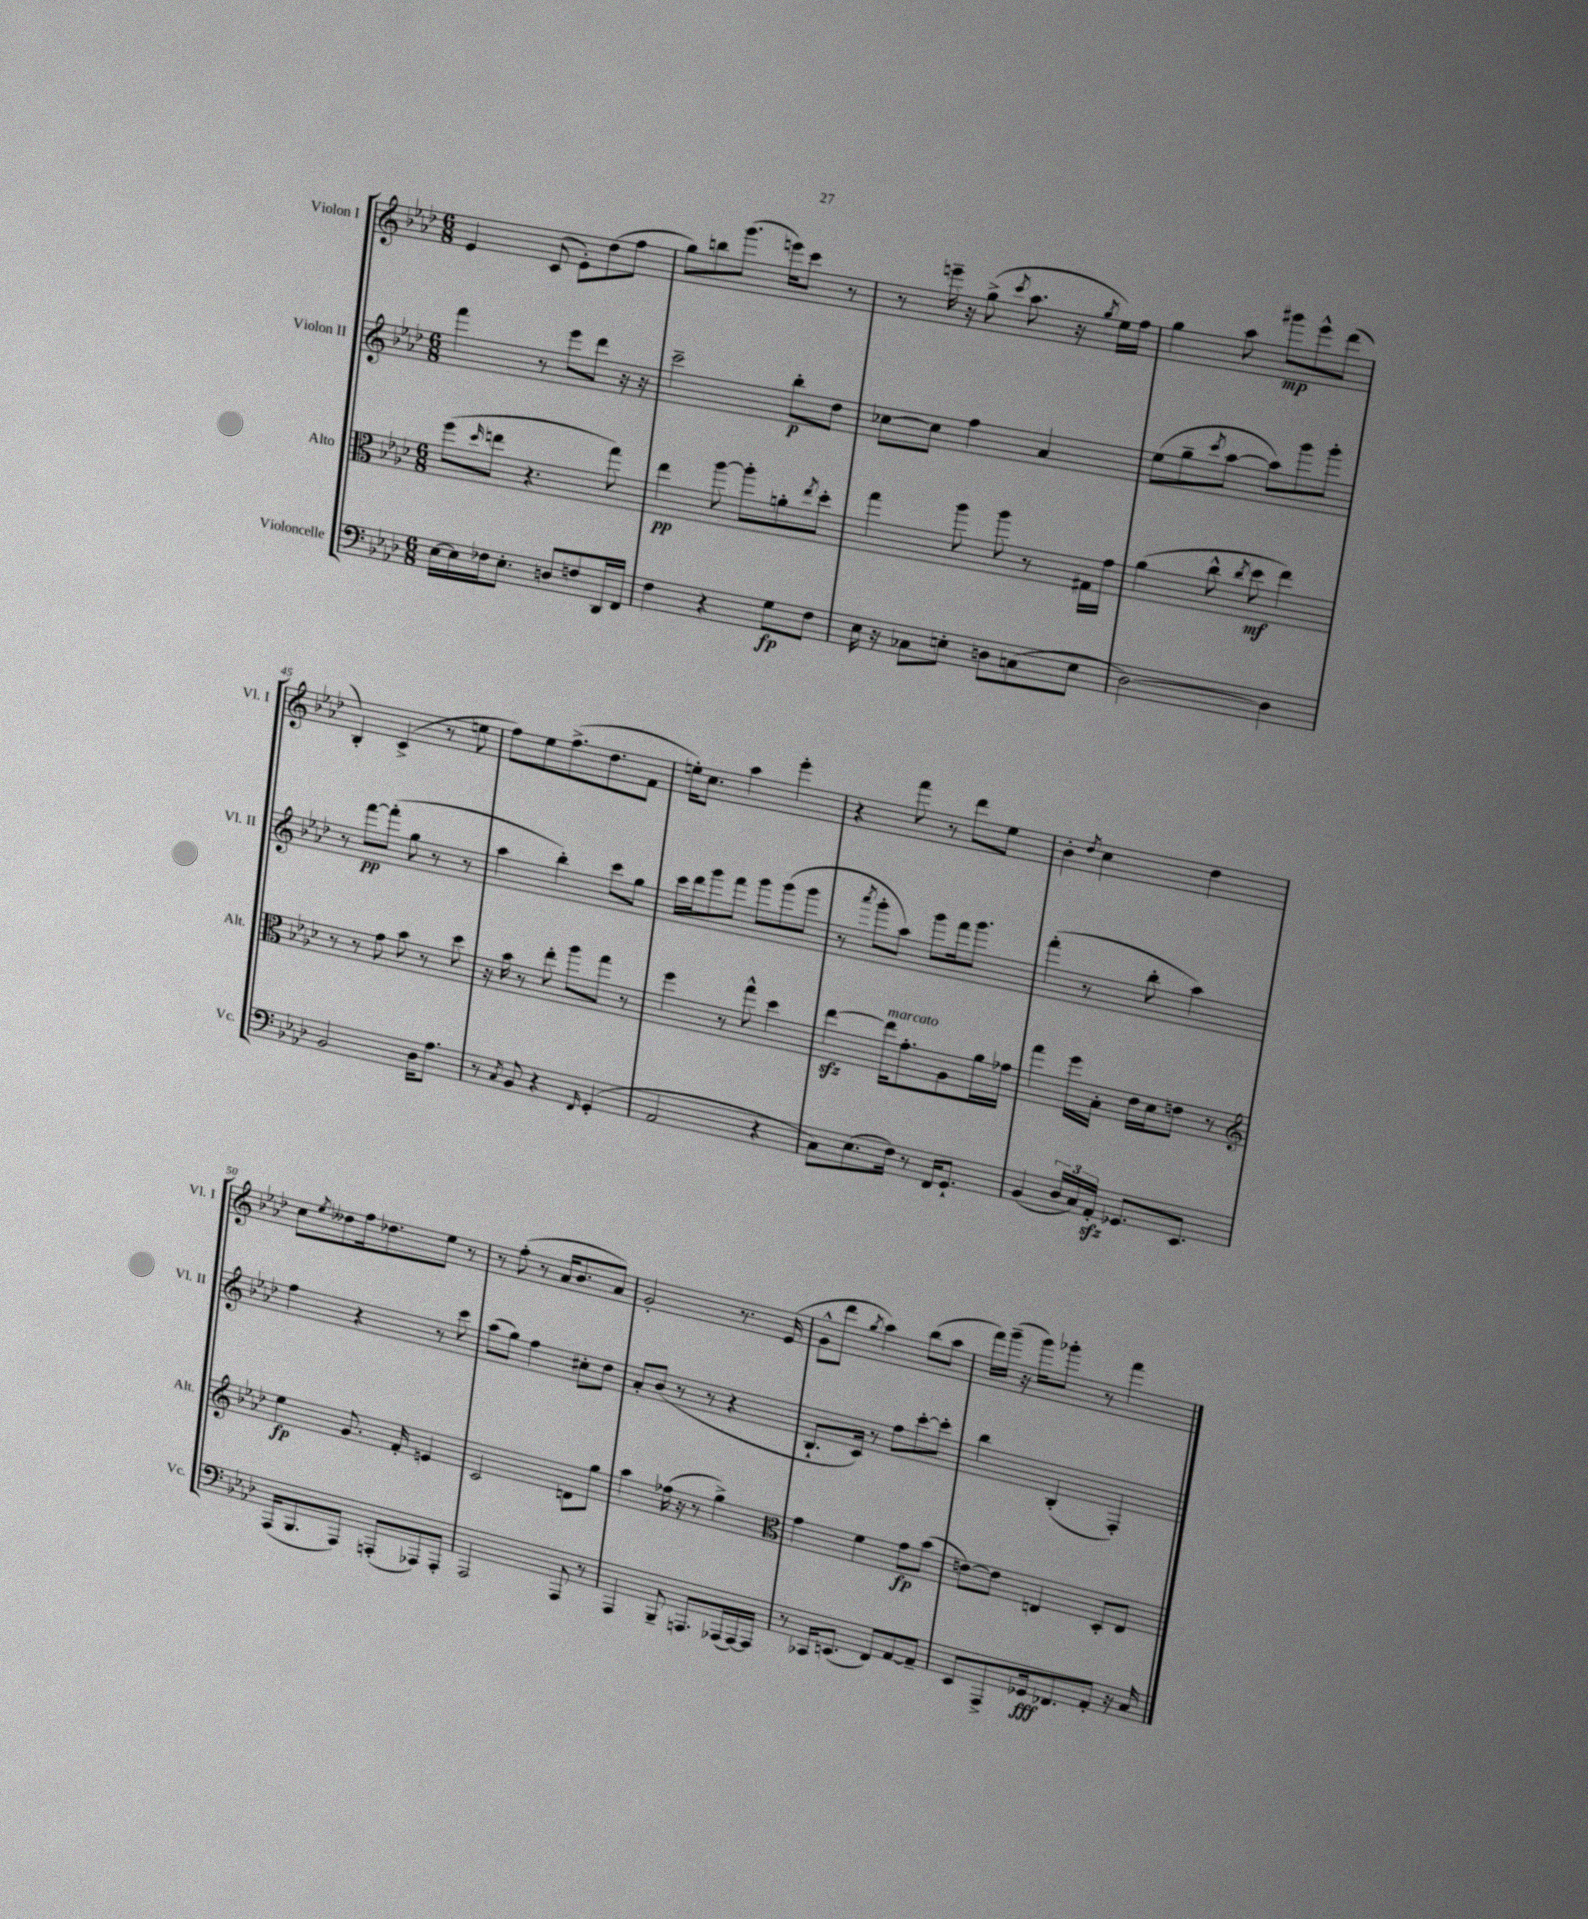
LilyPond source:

<<
\new StaffGroup <<
\new Staff = "s0" \with { instrumentName = "Violon I" shortInstrumentName = "Vl. I" } {
    \clef treble \key aes \major \numericTimeSignature \time 6/8
    ees'4 c'8( ees'8-.) des''8( f''8 |
    g''8) b''8 g'''8.( e'''16) c'''8 r8 |
    r8 e'''16-- r16 g''8->( \acciaccatura { c'''8 } aes''8. r16 \acciaccatura { g''8 } ees''16) f''16 |
    g''4 aes''8 gis'''8\mp ees'''8-^ des'''8( |
    bes4-.) c'4->( r8 e''8 |
    f''8) ees''8 f''8.->( des''8. f'8 |
    e''16-.) c''8. aes''4 ees'''4-. |
    r4 f'''8 r8 des'''8 ees''8 |
    bes'4-. \acciaccatura { des''8 } c''4 des''4 |
    c''8 \acciaccatura { ees''8 } deses''8 f''16 des''8. ees''8 r8 |
    r8 f''8-.( r8 aes'16 bes'8. aes'8) |
    g'2-. r8. ees'16( |
    g'8-^ des'''8 \acciaccatura { g''8 } aes''4) bes''8( aes''8 |
    f'''16) g'''16--( r16 g'''16) ges'''8-. r8 f'''4 \bar "|." |
}
\new Staff = "s1" \with { instrumentName = "Violon II" shortInstrumentName = "Vl. II" } {
    \clef treble \key aes \major \numericTimeSignature \time 6/8
    f'''4 r8 ees'''8 des'''8 r16 r16 |
    c'''2-- bes''8-.\p des''8 |
    ces''8~ ces''8 f''4 aes'4 |
    ees''8( g''8-- \acciaccatura { c'''8 } aes''8~ aes''8) g'''8 g'''8-. |
    r8 f'''8~\pp f'''8-.( g''8 r8 r8 |
    aes''4 bes''4-.) c'''8 g''8 |
    c'''16 des'''16 g'''8 f'''8 g'''8 g'''8( g'''8 |
    r8 \acciaccatura { aes'''8 } g'''8-. aes''8) g'''8 f'''16 g'''8. |
    f'''4-.( r8 bes''8-. aes''4) |
    f''4 r4 r8 c'''8 |
    aes''8( g''8) f''4 cis''8-. des''8 |
    aes'8-. bes'8( r8 r8 r4 |
    bes8.-! c'16) r8 f''8 c'''8~-. c'''8-. |
    bes''4 bes4-.( f4-.) \bar "|." |
}
\new Staff = "s2" \with { instrumentName = "Alto" shortInstrumentName = "Alt." } {
    \clef alto \key aes \major \numericTimeSignature \time 6/8
    f''8( \grace { des''16 } e''8 r4. g''8) |
    ees''4\pp aes''8~ aes''8-. a'8-. \acciaccatura { ees''8 } des''8-. |
    g''4 aes''8 aes''8 r8 gis16 g'16 |
    aes'4( c''8-^ \acciaccatura { c''8 } des''8\mf ees''4) |
    r8 r8 g'8 bes'8 r8 des''8 |
    r16 bes'16 r8 ees''8-. aes''8 g''8 r8 |
    f''4 r8 g''8-^ des''4 |
    ees''4~\sfz ees''16^\markup { \italic "marcato" } g'8.-. aes8 aes'16 ges'16 |
    g''4 f''16 bes16-. ees'16 des'16 e'8 r8 |
    \clef treble ees''4\fp g'8. f'16-. e'4 |
    c'2 d'8 g''8 |
    aes''4 fes''16( r16 r8 g''4->) |
    \clef alto g'4 f'4 g'8\fp bes'8( |
    e'8~) e'8 e4 des8-. e8 \bar "|." |
}
\new Staff = "s3" \with { instrumentName = "Violoncelle" shortInstrumentName = "Vc." } {
    \clef bass \key aes \major \numericTimeSignature \time 6/8
    ees16~ ees16 fes16 ees8.-. d8 f8 des,16 f,16 |
    f4 r4 g8\fp f8 |
    ees16 r16 ces8 e8-. d8 c8( e8 |
    des2~) des4 |
    bes,2 des16 aes8. |
    r8 \acciaccatura { c8 } bes,8 r4 \grace { f,16 } g,4-.( |
    aes,2 r4 |
    c8) ees8.( f16) r8 f,16 g,8.-! |
    bes,4( \tuplet 3/2 { des16 c16) aes,16-.\sfz } ges,8. ees,8. |
    aes,,16( bes,,8. aes,,8) a,,8-.( aes,,8) aes,,8-. |
    aes,,2 aes,,8 r8 |
    aes,,4 bes,,8-- a,,8. aes,,16( aes,,16~) aes,,16 |
    r8 ces,16 e,8.( f,8) aes,8~ aes,8-- |
    ees,8 aes,,8-> ges,16\fff fes,8. aes,8-. r16 c16 \bar "|." |
}
>>
>>
\layout { \context { \Score currentBarNumber = #41 \override BarNumber.break-visibility = ##(#f #t #t) barNumberVisibility = #(every-nth-bar-number-visible 5) } }
